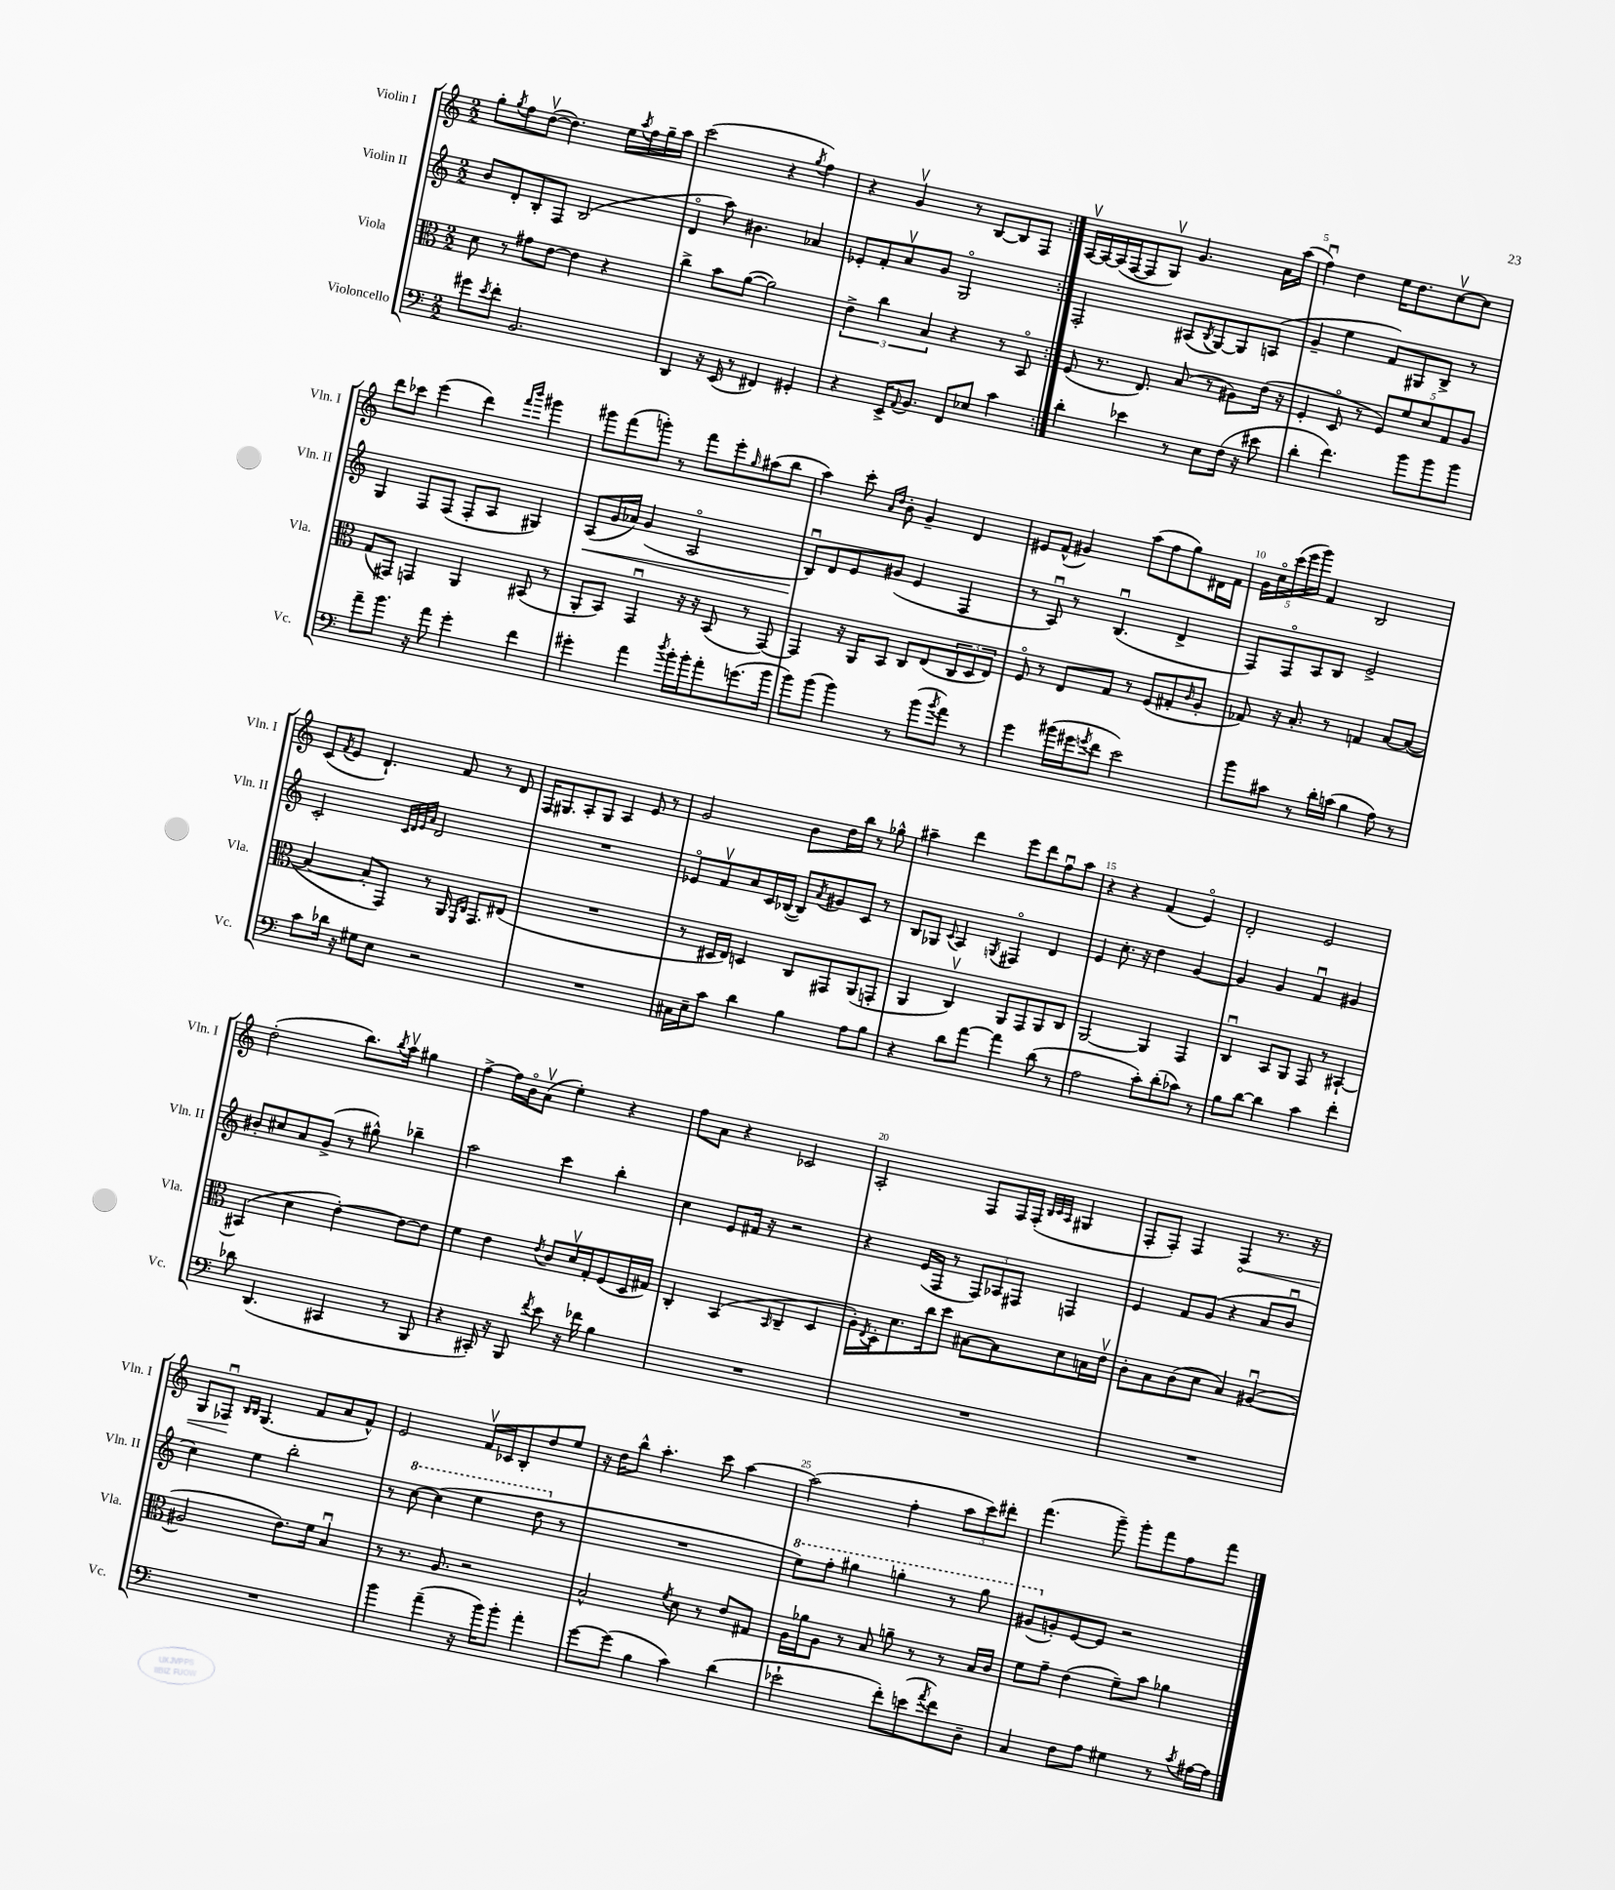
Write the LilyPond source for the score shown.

<<
\new StaffGroup <<
\new Staff = "s0" \with { instrumentName = "Violin I" shortInstrumentName = "Vln. I" } {
    \clef treble \key c \major \numericTimeSignature \time 2/2
    \repeat volta 2 { g''8-. \acciaccatura { g''8 } f''8 d''8~\upbow( d''4.) e''16 \acciaccatura { a''8 } f''16 g''16-- a''16 |
    c'''2( r4 \acciaccatura { g''8 } f''4) |
    r4 g'4\upbow r8 b8~ b8 f8 | }
    a16~\upbow a16~ a16( f16~ f8 g8\upbow) g'4. a'16 a''16( |
    f''4\downbow) d''4 e''16 d''8. c''8~\upbow c''8 |
    d'''8 ces'''8 e'''4( d'''4) \grace { f'''16 b'''16 } gis'''4 |
    gis'''8 f'''8( g'''8-.) r8 f'''8 e'''8-. \grace { g''16 } ais''8( b''8 |
    a''4) c'''8-. \grace { a'16 d''16 } b'8-. g'4-- d'4 |
    eis'8 f'8-^( gis'4) a''8( f''8 g''8) dis'16 f'16 |
    \tuplet 5/4 { g'16 c''16\flageolet c'''16( e'''16 g'''16) } f'4 b2 |
    c'8( \acciaccatura { f'8 } e'8 d'4.-!) f'8 r8 d'8 |
    f16 gis8. a8-. gis8 a4 e'8 r8 |
    g'2 b'8 d''16 b''16 r8 ges''8-^ |
    ais''4-- d'''4 e'''8 d'''8 f''8\downbow ais''8 |
    r4 r4 f'4( e'4\flageolet) |
    d'2-. e'2 |
    d''2-.( b''8.) \acciaccatura { b''8 } a''16\upbow gis''4 |
    f''4~-> f''16 b'16\flageolet a'8\upbow( e''4-.) r4 |
    f''8 a'8 r4 ces'2 |
    a2-. f8 f16 f16-.( \grace { b32 c'32 a32 } gis4 |
    f8-. f8-.) f4 \once \override Hairpin.circled-tip = ##t f4\< r8. r16 |
    g8 fes8\downbow\! \grace { b16 b16 } g4.( f'8 a'8 f'8-^) |
    e'2 f'16\upbow ces'16 b8-. d''8 e''8 |
    r16 d''16 b''8-^ a''4.-. c'''8 a''4~ |
    a''2( f''4-. \tuplet 3/2 { a''8 c'''8) dis'''8-. } |
    f'''4.( g'''8--) g'''8-. f'''8 f''8 f'''8 \bar "|." |
}
\new Staff = "s1" \with { instrumentName = "Violin II" shortInstrumentName = "Vln. II" } {
    \clef treble \key c \major \numericTimeSignature \time 2/2
    \repeat volta 2 { b'8 d'8-. b8-. f8 b2( |
    d'4\flageolet a''8) bis'4. aes'4 |
    ees'8-. f'8-. a'8\upbow g'8 g2\flageolet | }
    f2-. ais8( \acciaccatura { b8 } g8~) g8 a8( |
    g'4-- e''4 f'8) gis8 b8-> r8 |
    g4 f8 f8( f8-. a8 gis4) |
    a8\<( g'16 aes'16) g'4( a2\flageolet |
    b8\downbow\!) d'8 e'8 gis'8( e'4 f4 |
    r8 a8\downbow) r8 b4.\downbow( d'4-> |
    f8) f8\flageolet a8 b8 e'2-> |
    c'2-. \grace { c'32 d'32 e'32 a'32 } d'2 |
    R1 |
    ees'8\flageolet f'8\upbow a'8 c'16 bes16~( bes8) \acciaccatura { a'8 } gis'8 c'8 r8 |
    b8 ges8 \appoggiatura { c'8 } a4 \acciaccatura { g8 } fis4\flageolet d'4 |
    e'4 c''8.-. r16 d''4 g'4~ |
    g'4 g'4 f'4\downbow gis'4 |
    bis'8-. cis''8 a'8 g'8->( r8 gis''8-^) bes''4-- |
    a''2 c'''4 b''4-. |
    c''4 e'8 fis'16 r16 r2 |
    r4 e'16( f16 r8 \tuplet 3/2 { f8) aes8 fis8 } f4 |
    e'4 f'8 g'8( r4 a'8 b'8\downbow |
    c''4) e''4 b''2-. |
    r8 \ottava #1 c'''8~ c'''4( e'''4 d'''8 \ottava #0 r8 |
    R1 |
    \ottava #1 e'''8) f'''8-. gis'''4 g'''4-. r8 g'''8 |
    gis''8( \ottava #0 g'!8-.) e'8~ e'8 r2 \bar "|." |
}
\new Staff = "s2" \with { instrumentName = "Viola" shortInstrumentName = "Vla." } {
    \clef alto \key c \major \numericTimeSignature \time 2/2
    \repeat volta 2 { d'8 r8 gis'8 e'8~ e'4 r4 |
    c''4-> b'8 a'8~( a'2) |
    \tuplet 3/2 { e'4-> c''4 b4 } r4 r8 b,8\flageolet | }
    f8( r8. e8.) b8( r8 ais8) e'16( r16 |
    f4-. d8\flageolet r8 \tuplet 5/4 { f8) f'8 d'8 g8 a8 } |
    g8( gis,8) g,4 a,4 bis,8( r8 |
    a,8-. b,8) g,4\downbow r16 r16 b,8( r8 g,8~) |
    g,4 r16 a,16 b,8 c8 e8( \tuplet 3/2 { c8 d8 e8) } |
    f8\flageolet r8 e8 g8 r8 f8( gis8-. \grace { c'16 } a8-. |
    ges8) r16 b8.-. r8 g4 b8~ b8~( |
    b4~ b8-. g,8) r8 a,16 \grace { f,16 c16 } g,8. eis8( |
    R1 |
    r8 dis16 e16) d4 c8 gis,8 a,8( g,8-. |
    a,4 c4\upbow) a,8 g,8 a,8 c8 |
    a,2~ a,4 g,4 |
    c4\downbow b,8 a,8 g,8 r8 bis,4~-! |
    bis,4( d'4 e'4~-.) e'8~ e'8 |
    f'4 e'4 \acciaccatura { e'8 } c'8 d'16\upbow g16-. f8( d16 gis16) |
    c4-. b,4( \grace { b,16 } c4-- d4 |
    a16-.) \acciaccatura { e8 } d16-. d'8. c''16 d''8 bis8~ bis8 d'8 b16 e'16\upbow |
    c'8-. b8 c'8( d'8 b4) ais4~\downbow( |
    ais2 e'8.) f'16 b4\downbow |
    r8 r8. a8. r2 |
    b2-^ \acciaccatura { f'8 } d'8 r8 e'8 gis8 |
    a16 aes'16 a8 r8 b8 a'8-- r8 r8 b16 c'16 |
    f'8 g'8-- e'4( f'8--) b'8 aes'4 \bar "|." |
}
\new Staff = "s3" \with { instrumentName = "Violoncello" shortInstrumentName = "Vc." } {
    \clef bass \key c \major \numericTimeSignature \time 2/2
    \repeat volta 2 { gis'8 \acciaccatura { e'8 } f'8-. b,2. |
    d,4 r16 e,16( r8 fis,4) gis,4-. |
    r4 e,16-> \appoggiatura { a,8 } b,8. f,8 ees8 c'4 | }
    d'4-. ees'4 r8 e8 f16( r16 eis'8 |
    d'4-. f'4.) b'8 b'8 b'8 |
    a'8-- b'8. r16 a'8 g'4-. f'4 |
    gis'4-. a'4 \acciaccatura { d''8 } b'16-. b'16-. a'8-. g'8.( b'16 |
    b'8) b'8( b'4) r8 b'8( \acciaccatura { b'8 } a'8) r8 |
    g'4 bis'16( gis'16 \acciaccatura { g'8 } f'8 e'2) |
    b'8 cis'8 r8 d'16-. c'16( b4 a8) r8 |
    c'8 des'16 r16 gis8 e8 r2 |
    R1 |
    cis16 e16-- c'8 d'4 b4 a8 b8 |
    r4 d'8 a'8~ a'4 d'8( r8 |
    a2 c'8-.) d'8-.( ces'8) r8 |
    b8 d'8~ d'4 c'4 f'4-. |
    des'8 d,4.( cis,4 r8 b,,8 |
    r4 cis,16-.) r16 b,,8 \acciaccatura { f'8 } e'8 r16 fes'16 b4 |
    R1 |
    R1 |
    R1 |
    R1 |
    b'4 a'4--( r16 b'16) b'8-. a'4-. |
    g'8~ g'8( b4 c'4) d'4( |
    ees'2-! f'8-.) e'8( \acciaccatura { a'8 } f'8) d8-- |
    c4 f8 a8 gis4 r8 \acciaccatura { c'8 } ais16~ ais16 \bar "|." |
}
>>
>>
\layout { \context { \Score \override BarNumber.break-visibility = ##(#f #t #t) barNumberVisibility = #(every-nth-bar-number-visible 5) } }
